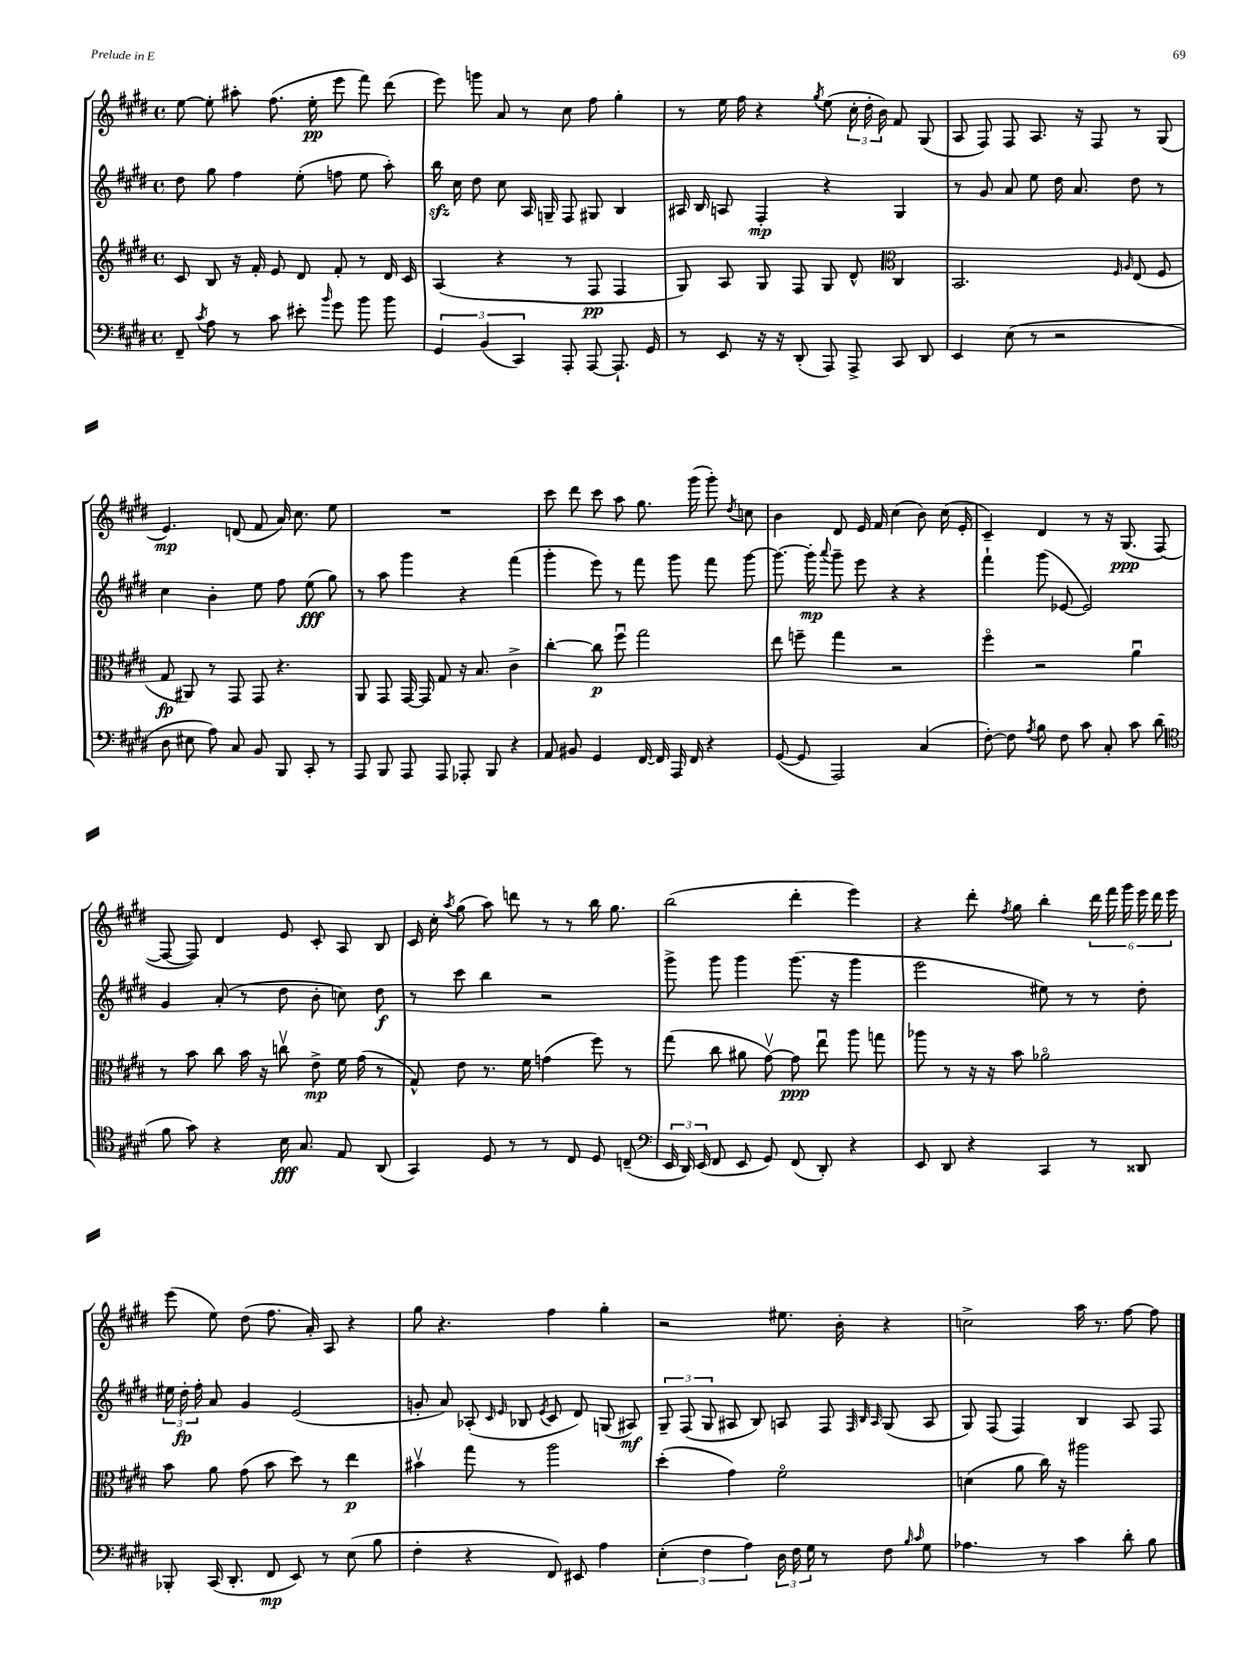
<<
\new StaffGroup <<
\new Staff = "s0" {
    \clef treble \key e \major \defaultTimeSignature \time 4/4
    \autoBeamOff e''8~ e''8-. ais''8-. fis''8.( e''16-.\pp e'''8 fis'''8) dis'''8( |
    e'''8) g'''8 a'8 r8 cis''8 fis''8 gis''4-. |
    r8 e''16 fis''16 r4 \acciaccatura { gis''8 } e''8( \tuplet 3/2 { cis''16-. dis''16-. b'16) } fis'8 gis8( |
    a8 fis8) fis8 a8. r16 fis8 r8 gis8( |
    e'4.\mp) d'8( fis'8 a'16) cis''8. e''8 |
    R1 |
    cis'''8 dis'''8 cis'''8 a''8 gis''8. gis'''16( gis'''8-.) \acciaccatura { dis''8 } c''8 |
    b'4 dis'8 e'16 fis'16 cis''4( b'8) cis''16( e'16-. |
    cis'4--) dis'4 r8 r16 gis8.\ppp( fis8~ |
    fis8~ fis8) dis'4 e'8 cis'8-. a8 b8 |
    cis'16 cis''16-. \acciaccatura { a''8 } gis''8( a''8) d'''8 r8 r8 b''16 gis''8. |
    b''2( dis'''4-. e'''4) |
    r4 dis'''8-. \acciaccatura { fis''8 } gis''8 b''4-. \tuplet 6/4 { dis'''16 fis'''16 gis'''16 e'''16 dis'''16 e'''16 } |
    e'''8( e''8) dis''8( fis''8. a'16-.) a8 r4 |
    gis''8 r4. fis''4 gis''4-. |
    r2 eis''8. b'16-. r4 |
    c''2-> a''16 r8. fis''8~ fis''8 \bar "|." |
}
\new Staff = "s1" {
    \clef treble \key e \major \defaultTimeSignature \time 4/4
    \autoBeamOff dis''8 gis''8 fis''4 e''8-.( f''8 e''8 a''8-.) |
    b''16\sfz cis''16 dis''8 cis''8 a16 g16-- fis8 gis8 b4 |
    ais16 b16 a8 fis4-.\mp r4 gis4 |
    r8 gis'8 a'8 e''8 dis''16 a'8. dis''8 r8 |
    cis''4 b'4-. e''8 fis''8 e''8\fff( gis''8) |
    r8 a''8 gis'''4 r4 fis'''4( |
    gis'''4-. e'''8) r8 fis'''8 gis'''8 fis'''8 gis'''8~ |
    gis'''8.~ gis'''16-.\mp \appoggiatura { a'''8 } gis'''8-- e'''8 r4 r4 |
    fis'''4-! gis'''8( ees'8~ ees'2) |
    gis'4 a'8-.( r8 dis''8 b'8-. c''8) dis''8\f |
    r8 cis'''8 b''4 r2 |
    gis'''8-> gis'''8 gis'''4 gis'''8.( r16 gis'''4 |
    e'''2 eis''8) r8 r8 dis''8-. |
    \tuplet 3/2 { eis''16 dis''16-.\fp fis''16-. } a'8 gis'4 e'2( |
    g'8-. a'8) aes8-.( \grace { cis'16 e'16 } bes8 \acciaccatura { e'8 } cis'8 dis'8) g8( ais8\mf) |
    \tuplet 3/2 { gis8-- fis8( gis8 } ais8 b8) a8 fis8 \grace { fis32 b32 a32 } gis8( a8 |
    gis8) fis8( fis4) b4 a8 fis8 \bar "|." |
}
\new Staff = "s2" {
    \clef treble \key e \major \defaultTimeSignature \time 4/4
    \autoBeamOff cis'8 b8 r16 fis'16-. e'8 dis'8 fis'8-. r8 dis'16 cis'16 |
    a4( r4 r8 fis8\pp fis4 |
    gis8) a8 gis8 fis8 gis8 dis'8-^ \clef alto cis4 |
    b,2. \grace { fis16 a16 } e8( fis8 |
    gis8\fp ais,8) r8 gis,8 gis,8 r4. |
    a,8 gis,8 gis,16~ gis,16 gis8 r16 b8. cis'4-> |
    cis''4~-. cis''8\p fis''8\downbow gis''2 |
    e''8 f''8-- gis''4 r2 |
    fis''4\flageolet r2 a'4\downbow |
    r8 b'8 cis''8 b'16 r16 c''8\upbow e'8->\mp fis'16 gis'16( r8 |
    gis8-^) e'8 r8. fis'16 g'4( fis''8) r8 |
    gis''8( cis''8 ais'8 gis'8~\upbow) gis'8\ppp e''8\downbow a''8 g''8 |
    aes''8 r8 r16 r16 b'8 aes'2\flageolet |
    b'8 a'8 gis'8( b'8 dis''8) r8 e''4\p |
    bis'4\upbow gis''8 r8 a''2 |
    dis''4-.( gis'4) fis'2\flageolet |
    d'4( a'8 cis''16) r16 ais''2 \bar "|." |
}
\new Staff = "s3" {
    \clef bass \key e \major \defaultTimeSignature \time 4/4
    \autoBeamOff fis,8-- \acciaccatura { cis'8 } a8 r8 cis'8 eis'8-. \grace { b'16 } gis'8 b'8 b'8 |
    \tuplet 3/2 { gis,4 b,4( cis,4) } a,,8-. a,,8~ a,,8.-! gis,16 |
    r8 e,8 r16 r16 dis,8-.( a,,8) a,,8-> cis,8 dis,8 |
    e,4 e8( r8 r2 |
    dis8 eis8 a8) cis8 b,8 b,,8 cis,8-. r8 |
    a,,8 b,,8 a,,8 a,,8 aes,,8-. b,,8 r4 |
    a,8 bis,8 gis,4 fis,16~ fis,16 a,,16 fis,16 r4 |
    gis,8~( gis,8 a,,2) cis4( |
    fis8~-.) fis8 \acciaccatura { a8 } b8 fis8 cis'8 cis8-. cis'8 dis'8( |
    \clef tenor fis'8 gis'8) r4 b16\fff gis8. e8 a,8( |
    gis,4) dis8 r8 r8 cis8 dis8 c8--( |
    \clef bass \tuplet 3/2 { e,16 dis,16) e,16( } fis,8 e,8 gis,8) fis,8( dis,8-.) r4 |
    e,8 dis,8 r4 cis,4 r8 disis,8 |
    bes,,8-. cis,16( dis,8.-. fis,8\mp e,8) r8 e8( b8 |
    fis4-. r4 fis,8) eis,8 a4 |
    \tuplet 3/2 { e4-.( fis4 a4) } \tuplet 3/2 { dis16 fis16 gis16 } r8 fis8 \grace { b16 cis'16 } gis8 |
    aes4. r8 cis'4 dis'8-. b8 \bar "|." |
}
>>
>>
\layout { \context { \Score \remove "Bar_number_engraver" } }
